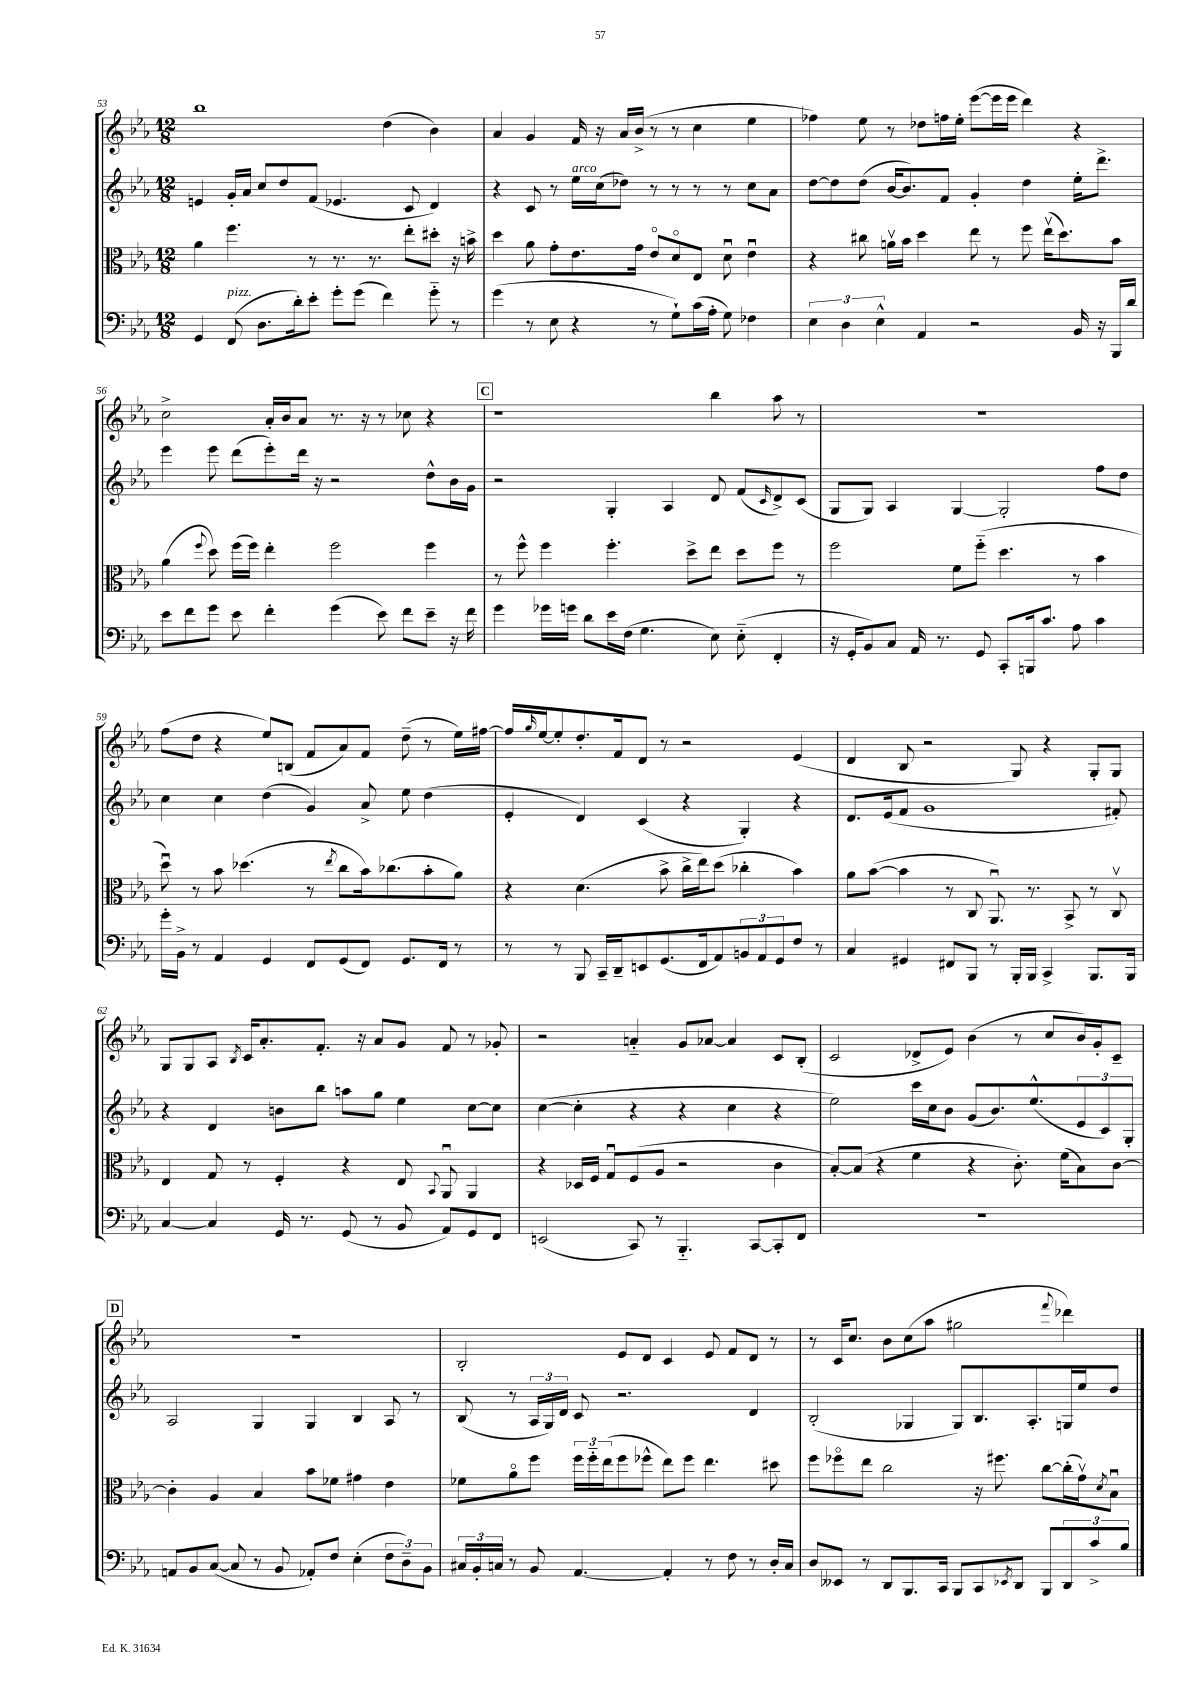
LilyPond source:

<<
\new StaffGroup <<
\new Staff = "s0" {
    \clef treble \key ees \major \numericTimeSignature \time 12/8
    bes''1 d''4( bes'4) |
    aes'4 g'4 f'16 r16 aes'16 bes'16->( r8 r8 c''4 ees''4 |
    fes''4) ees''8 r8 des''8 f''16 ees''16-. ees'''8~( ees'''16 ees'''16 d'''4) r4 |
    c''2-> aes'16-. bes'16 aes'8 r8. r16 r8 ces''8 r4 |
    \mark \markup { \box "C" } r1 bes''4 aes''8 r8 |
    R1. |
    f''8( d''8 r4 ees''8) b8( f'8 aes'8) f'8 d''8--( r8 ees''16) fis''16~ |
    fis''16 \grace { g''16 } ees''16~ ees''8-. d''8.-. f'16 d'8 r8 r2 ees'4( |
    d'4 bes8 r2 g8) r4 g8-. g8 |
    g8 g8 aes8 \acciaccatura { bes8 } c'16 aes'8.-. f'8.-. r16 aes'8 g'8 f'8 r8 ges'8-. |
    r2 a'4-_ g'8 aes'8~ aes'4 c'8 bes8-.( |
    c'2 des'8-> ees'8) bes'4( r8 c''8 bes'16) g'16-. c'8-- |
    \mark \markup { \box "D" } R1. |
    bes2-. ees'8 d'8 c'4 ees'8 f'8 d'8 r8 |
    r8 c'16 c''8. bes'8 c''8( aes''8 gis''2 \appoggiatura { f'''8 } des'''4) \bar "|." |
}
\new Staff = "s1" {
    \clef treble \key ees \major \numericTimeSignature \time 12/8
    e'4 g'16-. aes'16 c''8 d''8 f'8( ees'4. c'8 d'4) |
    r4 c'8 r8 ees''16^\markup { \italic "arco" } c''16( des''8) r8 r8 r8 r8 c''8 aes'8 |
    d''8~ d''8 d''8( bes'16~ bes'8.) f'8 g'4-. d''4 ees''16-. d'''8.-> |
    ees'''4 ees'''8 d'''8( ees'''8-.) d'''16 r16 r2 d''8-^ bes'16 g'16 |
    \mark \markup { \box "C" } r2 g4-. aes4 d'8 f'8( \grace { c'16 } d'8->) c'8( |
    g8 g8) aes4 g4~ g2-. f''8 d''8 |
    c''4 c''4 d''4( g'4) aes'8-> ees''8 d''4( |
    ees'4-. d'4) c'4( r4 g4-.) r4 |
    d'8. ees'16( f'8 g'1 fis'8-.) |
    r4 d'4 b'8 bes''8 a''8 g''8 ees''4 c''8~ c''8 |
    c''4~( c''4-. r4 r4 c''4 r4 |
    ees''2) c'''16 c''16 bes'8 g'8( bes'8.) ees''8.-^( \tuplet 3/2 { ees'8 c'8) g8-. } |
    \mark \markup { \box "D" } aes2 g4 g4 bes4 aes8 r8 |
    bes8( r8 \tuplet 3/2 { aes16 g16) d'16 } c'8 r2. d'4 |
    bes2-.( ges4 ges8) bes8. aes8.-. g16 ees''16 d''8 \bar "|." |
}
\new Staff = "s2" {
    \clef alto \key ees \major \numericTimeSignature \time 12/8
    aes'4 f''4. r8 r8. r8. ees''8-. dis''8-. r16 b'16-> |
    d''4 aes'8 g'8-. ees'8. g'16 ees'8\flageolet d'8\flageolet ees8 d'8\downbow ees'4\downbow |
    r4 cis''8 a'16\upbow bes'16 d''4 ees''8 r8 f''8 ees''16\upbow( d''8.) bes'8 |
    aes'4( \appoggiatura { f''8 } d''8) f''16( f''16) ees''4-. f''2 f''4 |
    \mark \markup { \box "C" } r8 f''8-^ f''4 f''4.-. d''8-> ees''8 d''8 f''8 r8 |
    f''2 f'8 f''8-_( d''4. r8 bes'4 |
    d''8\downbow) r8 bes'8 des''4.( r8 \acciaccatura { ees''8 } c''8 bes'16) ces''8.( bes'8-. aes'8) |
    r4 d'4.( bes'8-> c''16-> ees''16) d''8( ces''4-. bes'4) |
    aes'8 bes'8~( bes'4 r8 c8 aes,8.\downbow) r8. bes,8-> r8 c8\upbow |
    ees4 g8 r8 f4-. r4 ees8 \appoggiatura { bes,8 } aes,8\downbow aes,4 |
    r4 des16 f16 g8\downbow f8( aes8 r2 c'4 |
    bes8~-.) bes8( r4 f'4 r4 c'8.-.) f'16( bes8) c'8~ |
    \mark \markup { \box "D" } c'4-. aes4 bes4 bes'8 fes'8 gis'4 ees'4 |
    fes'8 aes'8\flageolet f''8 \tuplet 3/2 { f''16 f''16-_ ees''16( } f''8 fes''8-^ ees''8) fes''8 ees''4. dis''8 |
    f''8 fes''8\flageolet ees''8 c''2 r16 fis''8. c''8~ c''16-.( g'16\upbow) \acciaccatura { d'8 } bes8\downbow \bar "|." |
}
\new Staff = "s3" {
    \clef bass \key ees \major \numericTimeSignature \time 12/8
    g,4 f,8^\markup { \italic "pizz." }( d8. d'16-.) ees'8-. g'8-. g'8( f'4) g'8-_ r8 |
    g'4( r8 ees8 r4 r8 g8-!) c'16( aes16-. g8) fes4 |
    \tuplet 3/2 { ees4 d4 ees4-^ } aes,4 r2 bes,16 r16 bes,,16 d'16 |
    ees'8 f'8 g'8 ees'8 f'4-. g'4( ees'8) f'8 ees'8-- r16 f'16 |
    \mark \markup { \box "C" } g'4 ges'16 g'16 d'8 ees'16 f16( g4. ees8) ees8-_( f,4-. |
    r16 g,16-. bes,8) c8 aes,16 r8. g,8 c,8-. b,,16 c'8. aes8 c'4 |
    g'16-. bes,16-> r8 aes,4 g,4 f,8 g,8( f,8) g,8. f,16 r8 |
    r8 r8 bes,,8 c,16-- d,16-- e,8 g,8.( f,16 aes,8) \tuplet 3/2 { b,8 aes,8 g,8 } f8 r8 |
    c4 gis,4 fis,8 bes,,8 r8 bes,,16-. bes,,16 c,4-> bes,,8. bes,,16 |
    c4~ c4 g,16 r8. g,8( r8 bes,8 aes,8) g,8 f,8 |
    e,2( c,8) r8 bes,,4.-_ c,8~ c,8-. f,8 |
    R1. |
    \mark \markup { \box "D" } a,8 bes,8 c8~( c8 r8 bes,8 aes,8-.) f8 ees4-.( \tuplet 3/2 { f8 d8--) bes,8 } |
    \tuplet 3/2 { cis16 bes,16-. c16 } r8 bes,8 aes,4.~ aes,4-. r8 f8 r8 d16-. c16 |
    d8 eeses,8 r8 d,8 bes,,8. c,16 bes,,8 c,8 \acciaccatura { ees,8 } d,8 bes,,8 \tuplet 3/2 { d,8 c'8-> bes8 } \bar "|." |
}
>>
>>
\layout { \context { \Score currentBarNumber = #53 } }
